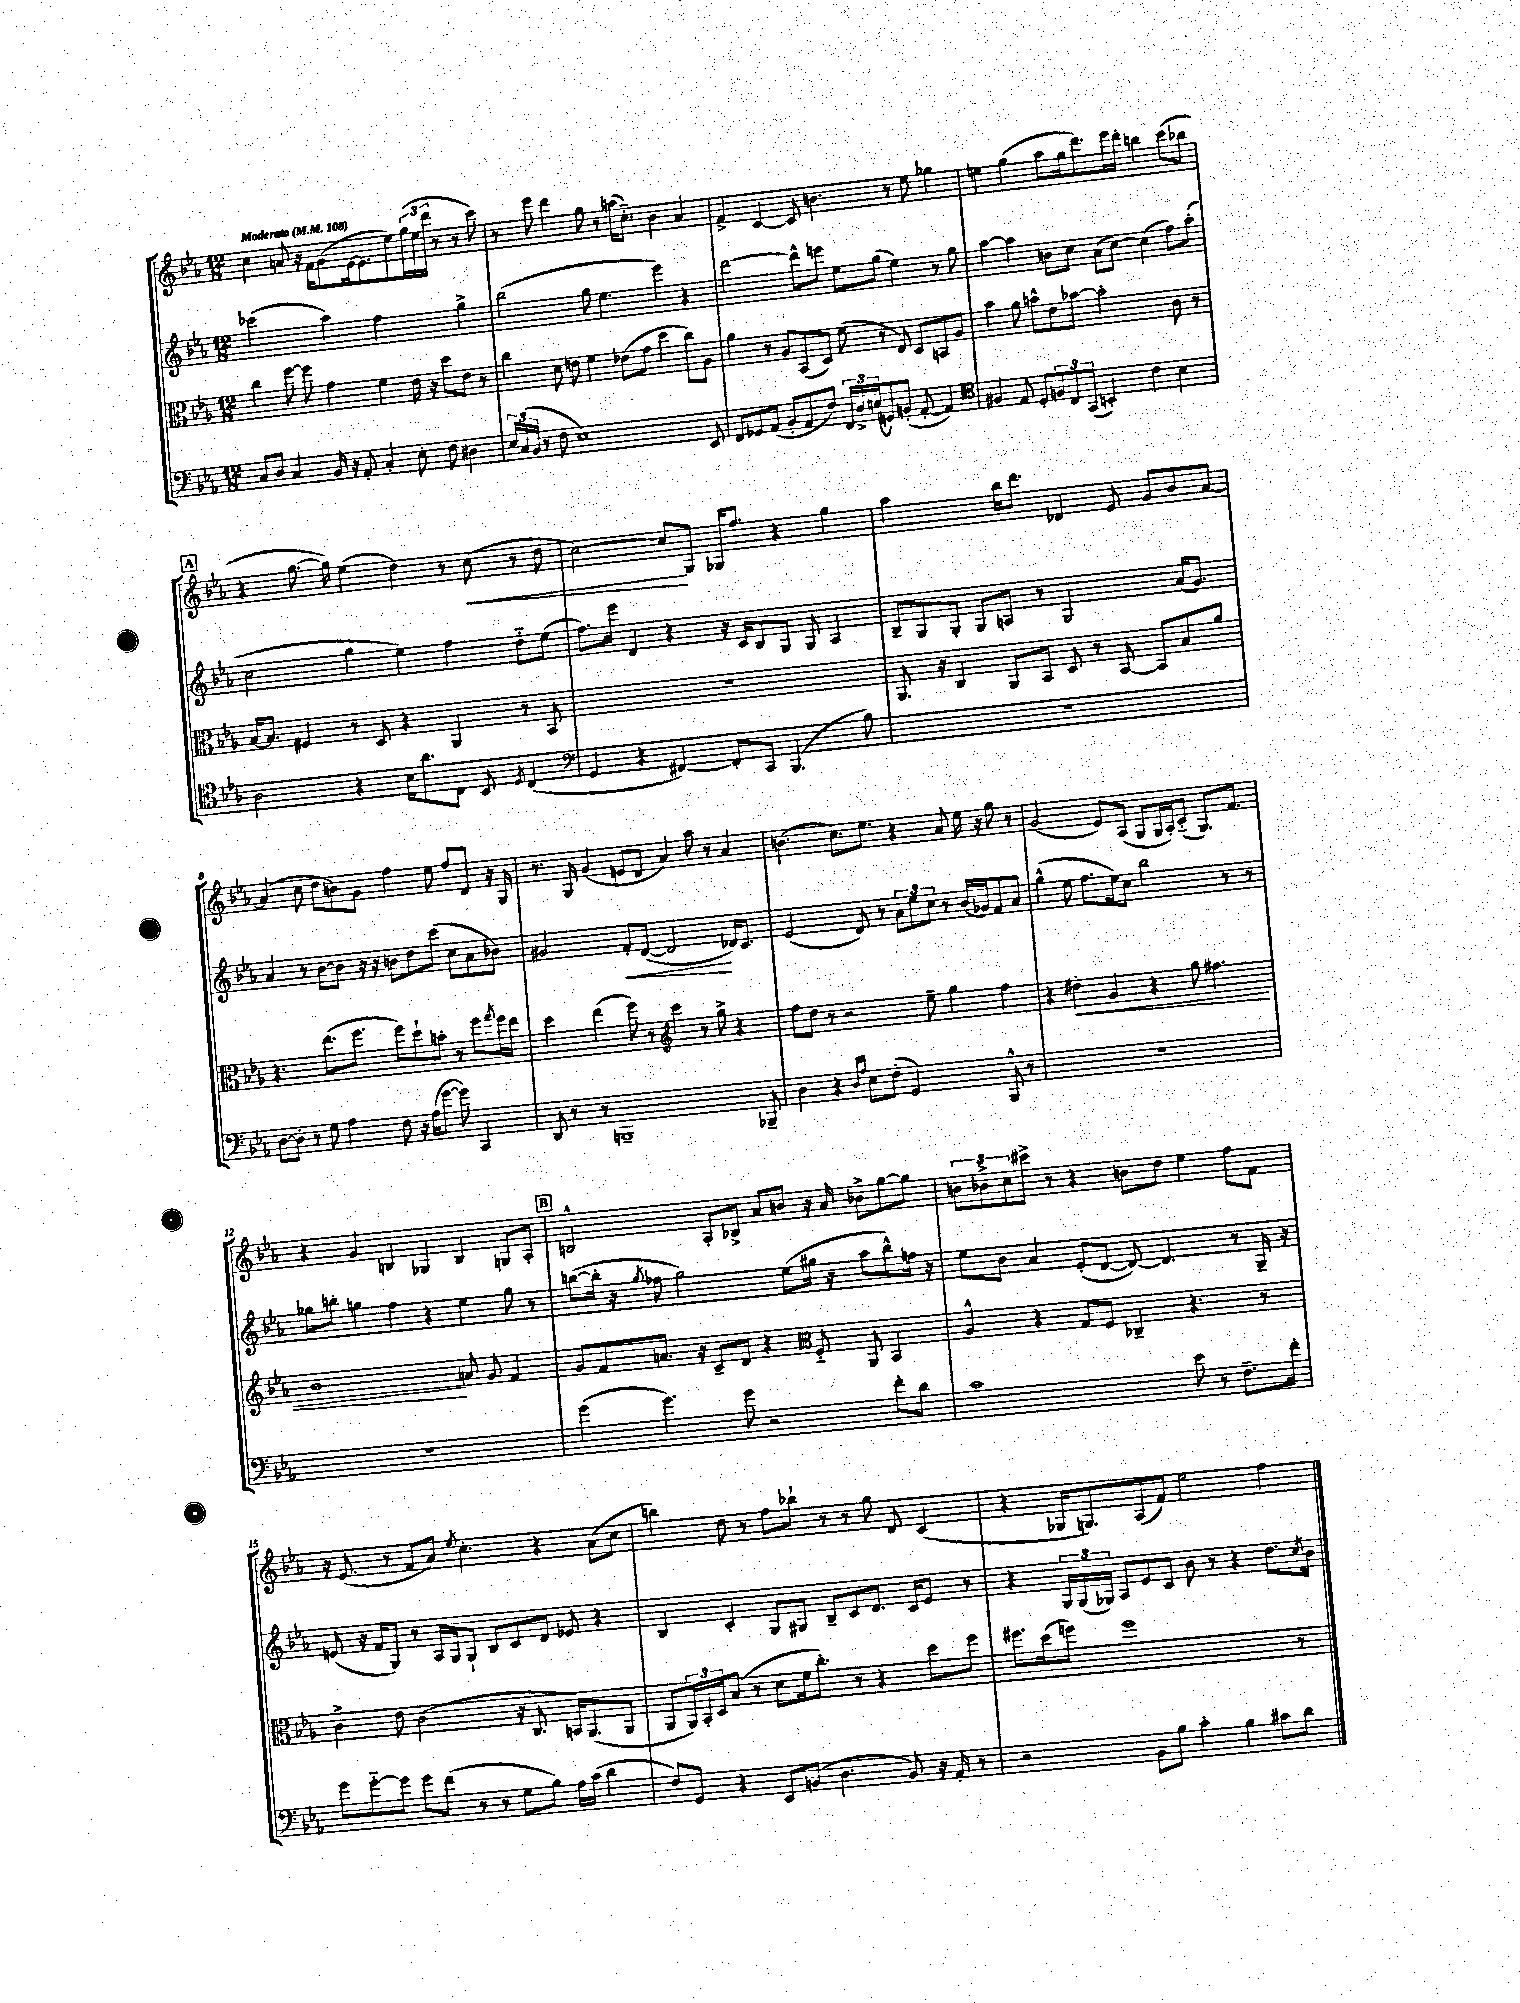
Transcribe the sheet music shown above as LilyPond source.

<<
\new StaffGroup <<
\new Staff = "s0" {
    \clef treble \key ees \major \numericTimeSignature \time 12/8 \tempo "Moderato" 4 = 108
    c''4 a'8 r16 f'16 g'8( ees'16~ ees'8. ees''8) \tuplet 3/2 { g''16( ees''16 d'''16 } r8 r8 c'''8) |
    r8 ees'''8 d'''4 g''8 r8 a''16( c''8.-_) bes'4 aes'4 |
    f'4-> c'4~ c'8 b'4. r8 ees''8 ges''4 |
    e''4 g''4( aes''8 g''16 d'''8.) ees'''16 d'''16-. b''4 c'''8( bes''8 |
    \mark \markup { \box "A" } r4 g''8.~ g''16) ees''4( d''4) r8 c''8\<( r8 d''8 |
    c''2~) c''8\! g8 ges16 f''8. r4 g''4 |
    aes''2 bes''16 d'''8. des'4 ees'8 g'8 bes'8 aes'8~ |
    aes'4( c''8 d''8 b'8) g'8 f''4 ees''8 f''8 d'8 r16 g16 |
    r8. g16 g'4( e'8 d'8 aes'4) aes''8 r8 aes'4 |
    b'4.( c''8.) ees''8. r4 aes'8 ees''16 r16 g''8 r8 |
    g'2( ees'8) aes8( g8 g16 aes16-.) c'8-_( g8.) f'8. |
    r4 g'4 b4 ges4 b4 g8 aes8-. |
    \mark \markup { \box "B" } b2-^ aes8-. bes8-> aes'8 b'8 r16 aes'16 bes'8-> g''8~ g''8 |
    \tuplet 3/2 { b'8 bes'8-> c''8 } cis'''8-> r8 r4 b'8 d''8 ees''4 f''8 f'8 |
    r16 ees'8.( r8 f'8 aes'8) \acciaccatura { ees''8 } c''4.-. r4 aes'8( c''8 |
    b''4) d''8 r8 f''8 bes''8-! r8 r8 g''8 d'8 c'4( |
    r4 ges16 g8.) aes8( f'8) ees''2 f''4 \bar "|." |
}
\new Staff = "s1" {
    \clef treble \key ees \major \numericTimeSignature \time 12/8
    ces'''2( aes''4) f''2 g''4-> |
    bes''2( g''8 ees''4. ees'''4) r4 |
    d'''2~ d'''8-^ e'''8 ees''8 g''8( ees''4) r8 g''8 |
    aes''4~ aes''4 b'8 c''8 aes'8( c''8~) c''4( f''8) aes''8-.( |
    \mark \markup { \box "A" } c''2 g''4 ees''4) f''4 d''8-_ ees''8( |
    f''8.) ees'''16 d'4 r4 r16 c'16 bes8 g8 g8 aes4 |
    bes8-- g8 g8-. g8 a8 r8 g2 aes'16( g'8.) |
    aes'4 r8 bes'8~ bes'8 r16 r16 b'8 d''8 c'''8( c''8 aes'8 bes'8) |
    gis'2 f'8-.\< d'8~( d'2\! des'16) c'8. |
    ees'2( d'8) r8 \tuplet 3/2 { aes'8 ees''8 c''8 } r8 bes'16( ges'16) f'8 aes'8 |
    g''4-^( ees''8 f''8. ees''16) c''8 bes''2 r8 r8 |
    ges''8 b''8-. g''4 f''4 r4 ees''4 g''8 r8 |
    \mark \markup { \box "B" } b''8~( b''16-. r16 \acciaccatura { g''8 } fes''8 g''2) ees''8( gis''16 r16 aes''8 b''8-^) f''16 r16 |
    ees''8 bes'8 aes'4 ees'8-.( d'8~ d'8~) d'4. r8 g16-- r16 |
    e'8( r16 f'16 g8) r8 aes16 g16 g8-! bes8 c'8 d'8 ees'8 r4 |
    bes4 c'4-. g8 gis8 bes8-- c'8 d'8. c'16 ees'8 r8 |
    r4 \tuplet 3/2 { g16 g16( ges16) } aes8 ees'8 c'8 bes'8 r8 r4 d''8. \acciaccatura { c''8 } bes'16 \bar "|." |
}
\new Staff = "s2" {
    \clef alto \key ees \major \numericTimeSignature \time 12/8
    c''4 f''8~ f''8 g'4 f'4 ees'16 r16 d''8 ees'8 r8 |
    c''4 d'8 e'8 f'4 ees'8( g'8 d''4 c''8) aes8 |
    aes'4 r8 aes8 bes,8( d8) f'8( r8 ees8) d8 b,8 aes8 |
    bes'4 aes'8 b'8-^ ees'8 bes'8~ bes'2-. c'8 r8 |
    \mark \markup { \box "A" } bes16~ bes8. fis4 r8 d8 r4 aes,4 r8 bes,8 |
    R1. |
    aes,8. r16 c4 aes,8 bes,8 d8 r8 bes,8~ bes,8 bes8 aes'8 |
    r4. ees''8.( f''8. f''8) d''8-! b'8-. r8 f''8 \acciaccatura { g''8 } f''16 ees''16 |
    d''4 ees''4( f''8) r8 \clef treble c'''4 r8 g''8-> r4 |
    f''8 d''8 r8 r2 ees''8-- g''4 f''4 |
    r4 dis''4-.\< g'4 r4 g''8 fis''4. |
    bes'1\! a'8 g'8 f'4 |
    \mark \markup { \box "B" } g'8 f'8 a'8. r16 c'8-- d'8 r4 \clef alto f8-_ aes,8 bes,4 |
    aes4-^ r4 g8 f8 ces4-- r4. r8 |
    c'4-> ees'8 c'2( r16 c8. b,16) aes,8.( aes,8 |
    aes,8 \tuplet 3/2 { aes,16) bes,16-. d16 } bes8( r8 d'8 f'16 c''8.-.) r8 r4 d''8 f''8 |
    fis''8. d''16( f''8) f''1 r8 \bar "|." |
}
\new Staff = "s3" {
    \clef bass \key ees \major \numericTimeSignature \time 12/8
    c8 d8 c4 bes,16 r16 aes,8-. c4-. ees8-. f8 dis4 |
    \tuplet 3/2 { ees16 c16( bes,16 } r8 f8 ees1) ees,8 |
    f,8 ges,8 aes,8( bes,8-. aes,8 f8) \tuplet 3/2 { f,16 d16-> e16( } g,8) b,8-.( aes,8~-. aes,4) |
    \clef tenor fis4 ees8 d8-. \tuplet 3/2 { f8 c8 g,8( } b,4-.) c'4 bes4 |
    \mark \markup { \box "A" } aes2 r4 bes16 aes'8. c8 bes,8 \acciaccatura { d8 } c4( |
    \clef bass g,4 r4 fis,4~) fis,8-. c,8 bes,,4.( bes8) |
    R1. |
    d8~ d8-. r8 g8 aes4 f8 r16 aes16( g'8~ g'8) c,4 |
    d,8 r8 r8 b,,1-- bes,,8-- |
    d4 r4 \grace { d16 aes16 } ees8 f8-.( g,2) bes,,8-^ r8 |
    R1. |
    R1. |
    \mark \markup { \box "B" } g'4( g'4.) g'8 r2 f'8-. d'8 |
    c'1 ees'8 r8 f8.-- f'16-. |
    g'8 g'8~-_ g'8 g'8 f'8( r8 r8 g8 bes8) aes16 c'16( d'4 |
    f8) g,8 r4 ees,8 b,8( d4. b,8) r16 aes,16-. r8 |
    r2 bes,8 bes8 c'4-. bes4 cis'8 d'8 \bar "|." |
}
>>
>>
